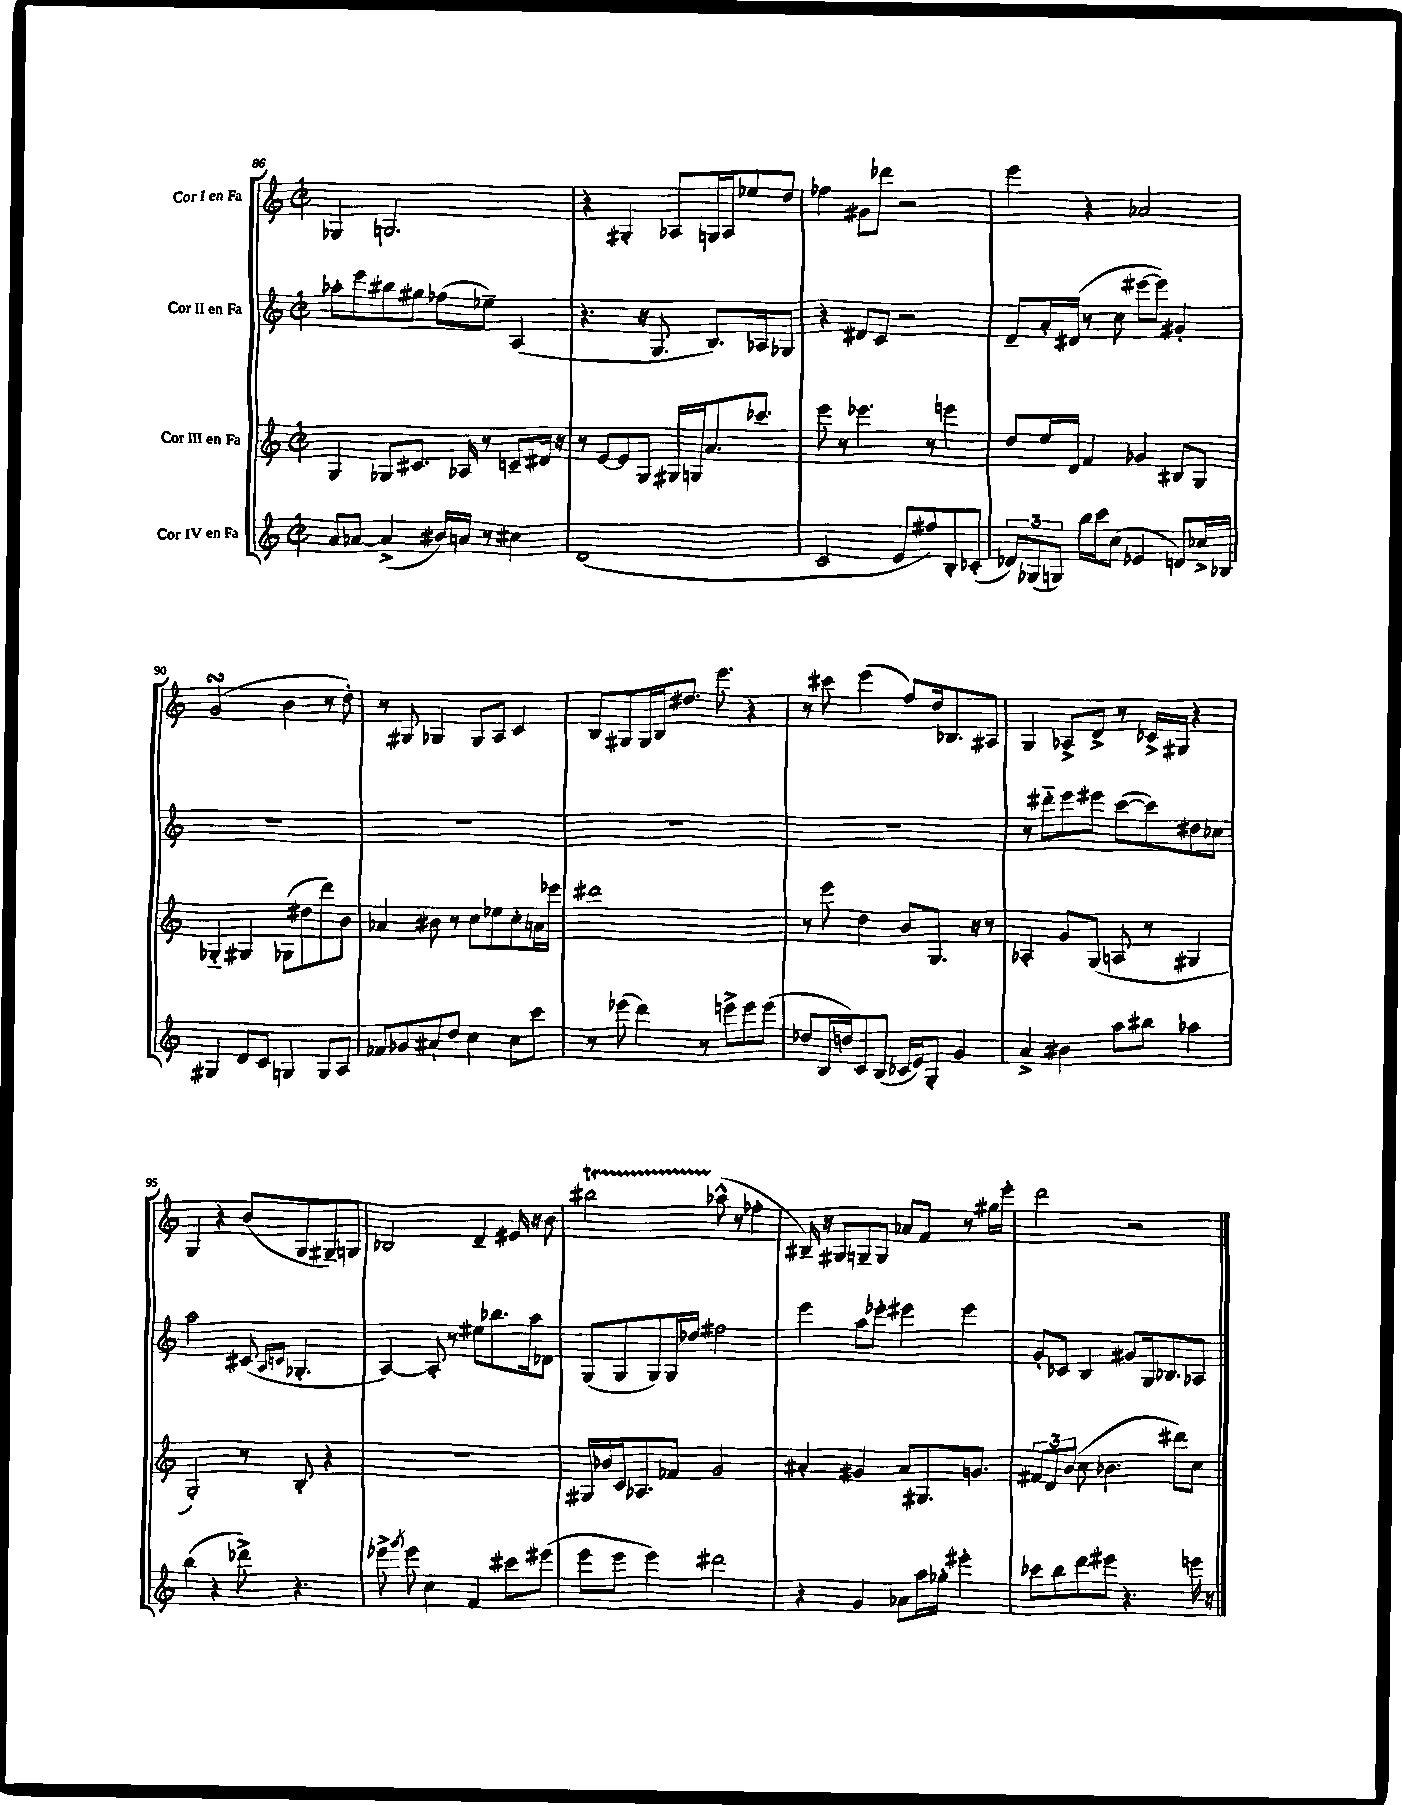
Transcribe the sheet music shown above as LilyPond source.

<<
\new StaffGroup <<
\new Staff = "s0" \with { instrumentName = "Cor I en Fa" } {
    \clef treble \key c \major \defaultTimeSignature \time 2/2
    \autoBeamOff ges4 g2. |
    r4 gis4-. aes8[ g16 aes16 ees''8 d''8] |
    fes''4 gis'8[ des'''8] r2 |
    e'''4 r4 aes'2 |
    g'2\turn( b'4 r8 d''8-.) |
    r8 gis8 ges4 ges8[ a8] c'4 |
    b8[ gis8 gis16 b16 dis''8.] e'''8. r4 |
    r8 cis'''8 e'''4( f''8[) d''16 bes8. ais8] |
    g4 aes8[-> d'8]-> r8 ces'16[-> gis16] r4 |
    g4 r4 b'8[( g8 gis8--) g8] |
    bes2 d'4-- eis'16 r16 b'8 |
    bis''2\startTrillSpan aes''8-^\stopTrillSpan( r8 fes''4-. |
    bis16--) r16 gis8[ g8-- g8] aes'8[ f'8] r8 gis''16[ e'''16]-. |
    d'''2 r2 \bar "|." |
}
\new Staff = "s1" \with { instrumentName = "Cor II en Fa" } {
    \clef treble \key c \major \defaultTimeSignature \time 2/2
    \autoBeamOff aes''8[-. e'''8 bis''8 gis''8] fes''8[( ees''8]--) a4( |
    r4. r16 g8. b8.[) aes16 ges8] |
    r4 dis'8[ c'8] r2 |
    d'8[-- a'16-. dis'16]( r8 c''8 eis'''8[~ eis'''8]) gis'4-. |
    R1 |
    R1 |
    R1 |
    R1 |
    r8 dis'''8[-_ e'''8 eis'''8] c'''8[~( c'''8) dis''8 ces''8] |
    a''2 cis'8( \grace { a16[ c'16] } ges4.-. |
    a4~) a8-. r8 eis''8[ bes''8. a''16 des'8] |
    g8[( g8 g8) g16 des''16] fis''2 |
    e'''4 a''8[ ees'''8]-. eis'''4 eis'''4 |
    g'8[-. ces'8] b4 gis'8[ g16 bes8. aes8] \bar "|." |
}
\new Staff = "s2" \with { instrumentName = "Cor III en Fa" } {
    \clef treble \key c \major \defaultTimeSignature \time 2/2
    \autoBeamOff g4 ges8[ cis'8.] aes16 r8 c'8[-- dis'16] r16 |
    r8 e'8[~ e'8 g8] gis16[ g16 a'8. ces'''8.] |
    e'''8 r8 ees'''4. r8 e'''4 |
    d''8[ e''16 d'16] f'4 ges'4 bis8[ g8] |
    ges4-_ gis4 ges8[( dis''8 d'''8) b'8] |
    aes'4 bis'8 r8 c''8[ ees''8 c''8-. a'16 ees'''16] |
    dis'''1 |
    r8 e'''8 d''4 b'8[ g8.] r16 r8 |
    aes4-. g'8[ g8]( a8 r8 gis4 |
    g2-.) r8 b8-. r4 |
    R1 |
    gis16[ bes'16 c'16 aes8. fes'8] g'2 |
    ais'4-. gis'4 ais'8[ gis8. g'8.] |
    \tuplet 3/2 { fis'8[ d'8 b'8]( } c''8 bes'4. dis'''8[) c''8] \bar "|." |
}
\new Staff = "s3" \with { instrumentName = "Cor IV en Fa" } {
    \clef treble \key c \major \defaultTimeSignature \time 2/2
    \autoBeamOff a'8[ aes'8]~ aes'4->( bis'16[) a'16] r8 cis''4 |
    d'1( |
    c'2 e'8[ fis''8) b8-. ces'8]-.( |
    \tuplet 3/2 { des'8[) ges8( g8]) } b''16[ c'''16 c''8]( ees'4 d'8[) ces''16-> bes16] |
    gis4 d'8[ c'8] g4 g8[ a8] |
    fes'8[ ges'8 ais'8-! d''8] c''4 c''8[ c'''8] |
    r8 ees'''8( d'''4) r8 e'''8[-> e'''8 e'''8]( |
    des''8[ b16 d''16) c'8 b8]( ces'16[ e'16) g8]-. g'4 |
    a'4-> bis'4 a''8[ bis''8] aes''4 |
    b''4( r4 des'''8->) r4. |
    ees'''8-> \acciaccatura { g'''8 } ees'''8 c''4 f'4 cis'''8[ eis'''8]( |
    e'''8[ e'''8] e'''4) dis'''2 |
    r4 g'4 aes'8[ a''16 ges''16]-. eis'''4-. |
    ces'''8[ b''8 d'''8 eis'''8] r4. e'''16 r16 \bar "|." |
}
>>
>>
\layout { \context { \Score currentBarNumber = #86 } }
